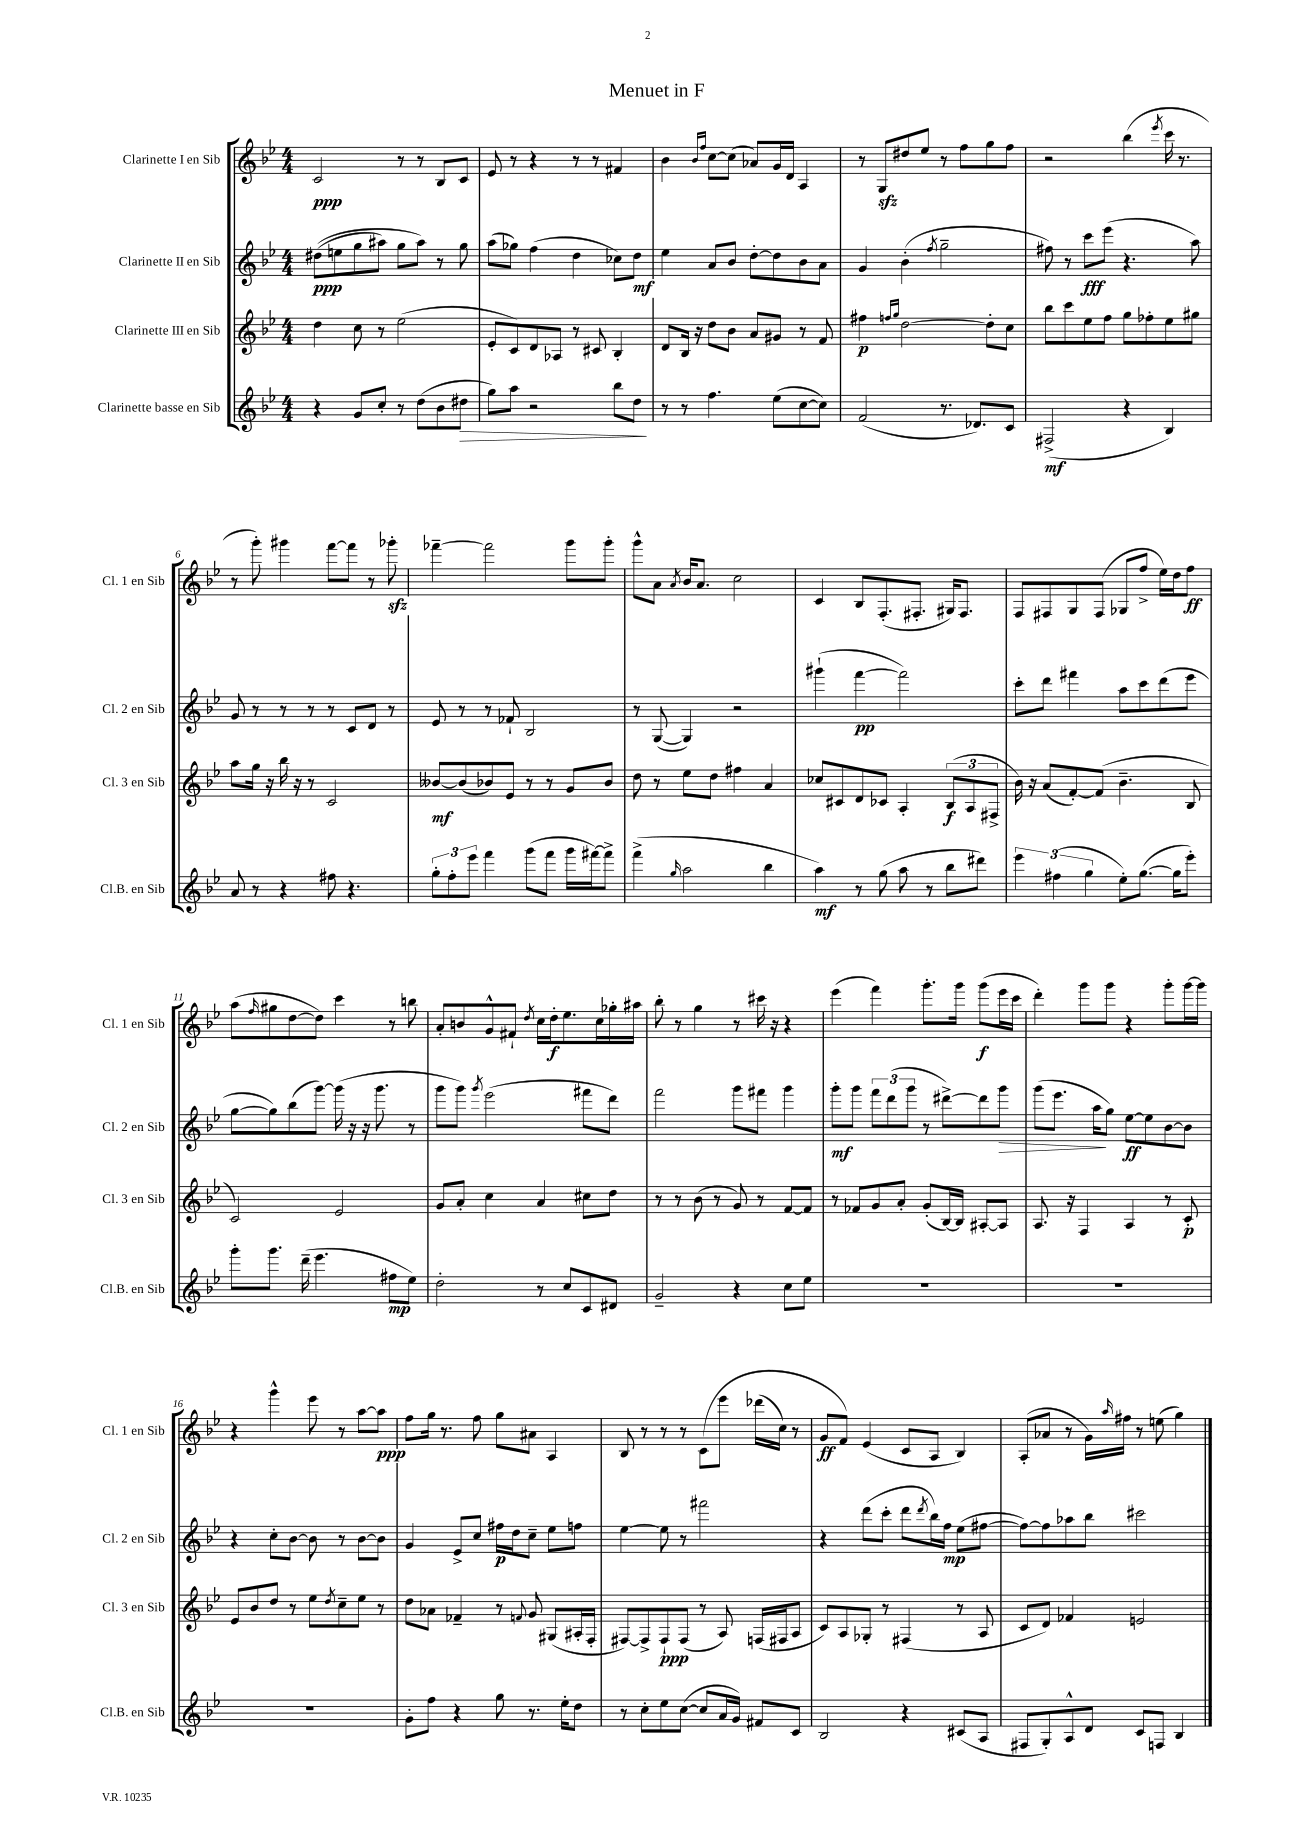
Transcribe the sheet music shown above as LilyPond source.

\header { title = "Menuet in F" }
<<
\new StaffGroup <<
\new Staff = "s0" \with { instrumentName = "Clarinette I en Sib" shortInstrumentName = "Cl. 1 en Sib" } {
    \clef treble \key bes \major \numericTimeSignature \time 4/4
    c'2\ppp r8 r8 bes8 c'8 |
    ees'8 r8 r4 r8 r8 fis'4 |
    bes'4 \grace { bes'16 f''16 } c''8~ c''8( aes'8) g'16 d'16 a4 |
    r8 g8\sfz dis''8 ees''8 r8 f''8 g''8 f''8 |
    r2 bes''4( \acciaccatura { ees'''8 } c'''16 r8. |
    r8 g'''8-.) gis'''4 f'''8~ f'''8 r8 ges'''8-.\sfz |
    fes'''4~-- fes'''2 g'''8 g'''8-. |
    g'''8-^ a'8 \acciaccatura { a'8 } bes'16 a'8. c''2 |
    c'4 bes8 f8.-.( fis8.-. gis16) fis8. |
    f8 fis8 g8 fis8( ges8 f''8-> ees''16) d''16 f''8\ff |
    a''8( \grace { f''16 } gis''8 d''8~ d''8) c'''4 r8 b''8 |
    a'8-. b'8 g'8-^ fis'8-! \acciaccatura { d''8 } c''16 d''16-.\f ees''8. c''16 ges''16-. ais''16 |
    bes''8-. r8 g''4 r8 cis'''16 r16 r4 |
    ees'''4( f'''4) g'''8.-. g'''16 g'''8\f( ees'''16 c'''16 |
    d'''4-.) g'''8 g'''8 r4 g'''8-. g'''16~ g'''16 |
    r4 g'''4-^ ees'''8 r8 a''8~ a''8\ppp |
    f''8 g''16 r8. f''8 g''8 ais'8 a4 |
    bes8 r8 r8 r8 c'8\( ees'''8 des'''16( c''16) r8 |
    g'8\ff f'8\) ees'4( c'8 a8 bes4) |
    a8-.( aes'8 r8 g'16) \grace { a''16 } fis''16 r8 e''8( g''4) \bar "|." |
}
\new Staff = "s1" \with { instrumentName = "Clarinette II en Sib" shortInstrumentName = "Cl. 2 en Sib" } {
    \clef treble \key bes \major \numericTimeSignature \time 4/4
    dis''8\ppp(\( e''8 g''8 ais''8) g''8 ais''8\) r8 g''8 |
    a''8( ges''8) f''4( d''4 ces''8) d''8\mf |
    ees''4 a'8 bes'8 d''8~-. d''8 bes'8 a'8 |
    g'4 bes'4-.( \acciaccatura { f''8 } g''2-- |
    fis''8) r8 c'''8\fff ees'''8( r4. a''8) |
    g'8 r8 r8 r8 r8 c'8 d'8 r8 |
    ees'8 r8 r8 fes'8-! bes2 |
    r8 g8~( g4) r2 |
    gis'''4-!( f'''4~\pp f'''2) |
    c'''8-. d'''8 fis'''4 a''8 c'''8 d'''8( ees'''8 |
    g''8~ g''8) bes''8( g'''8~) g'''16( r16 r16 g'''8. r8 |
    g'''8 g'''8) \acciaccatura { g'''8 } ees'''2( fis'''8 d'''8) |
    f'''2 g'''8 fis'''8 g'''4 |
    g'''8-.\mf g'''8 \tuplet 3/2 { f'''8 d'''8( g'''8 } r8 dis'''8~->) dis'''8 g'''8\> |
    g'''8( ees'''8. a''16\! g''8) ees''8~\ff ees''8 bes'8~ bes'8 |
    r4 c''8-. bes'8~ bes'8 r8 bes'8~ bes'8 |
    g'4 ees'8-> c''8 fis''16\p d''16 c''8-- ees''8 f''8 |
    ees''4~ ees''8 r8 fis'''2 |
    r4 d'''8( c'''8-. d'''8 \acciaccatura { d'''8 } bes''16) f''16\mp ees''8( fis''8~ |
    fis''8~) fis''8 aes''8 bes''8 cis'''2 \bar "|." |
}
\new Staff = "s2" \with { instrumentName = "Clarinette III en Sib" shortInstrumentName = "Cl. 3 en Sib" } {
    \clef treble \key bes \major \numericTimeSignature \time 4/4
    d''4 c''8 r8 ees''2( |
    ees'8-. c'8) d'8 aes8 r8 cis'8 bes4-. |
    d'8 bes16 r16 d''8 bes'8 a'8 gis'8 r8 f'8 |
    fis''4\p \grace { f''16 g''16 } d''2~ d''8-. c''8 |
    bes''8 c'''8 ees''8 f''8 g''8 fes''8-. ees''8 gis''8 |
    a''8 g''16 r16 bes''16 r16 r8 c'2 |
    beses'8~\mf beses'8( bes'8) ees'8 r8 r8 g'8 bes'8 |
    d''8 r8 ees''8 d''8 fis''4 a'4 |
    ces''8 cis'8 d'8 ces'8 a4-. \tuplet 3/2 { bes8\f( a8 fis8-> } |
    bes'16) r16 a'8( f'8~-.) f'8( bes'4.-- bes8 |
    c'2) ees'2 |
    g'8 a'8-. c''4 a'4 cis''8 d''8 |
    r8 r8 bes'8( r8 g'8) r8 f'8~ f'8 |
    r8 fes'8 g'8 a'8-. g'8-.( bes16~) bes16 ais8~-. ais8 |
    a8. r16 f4 a4 r8 c'8-.\p |
    ees'8 bes'8 d''8 r8 ees''8 \acciaccatura { d''8 } c''8-- ees''8 r8 |
    d''8 aes'8 fes'4-- r8 \appoggiatura { f'8 } g'8 gis8( ais16-. f16-. |
    fis8~) fis8-> fis8-!\ppp fis8( r8 a8) f16( fis16 a8 |
    c'8) a8 ges8-. r8 fis4( r8 a8 |
    c'8 d'8) fes'4 e'2 \bar "|." |
}
\new Staff = "s3" \with { instrumentName = "Clarinette basse en Sib" shortInstrumentName = "Cl.B. en Sib" } {
    \clef treble \key bes \major \numericTimeSignature \time 4/4
    r4 g'8 c''8-. r8 d''8( bes'8 dis''8\> |
    g''8) a''8 r2 bes''8 d''8\! |
    r8 r8 f''4. ees''8( c''8~ c''8) |
    f'2( r8. des'8.) c'8 |
    fis2->\mf( r4 bes4) |
    a'8 r8 r4 fis''8 r4. |
    \tuplet 3/2 { g''8-. f''8-. ees'''8 } f'''4 g'''8( f'''8 g'''16 fis'''16~) fis'''8-> |
    f'''4->( \grace { g''16 } a''2 bes''4 |
    a''4\mf) r8 g''8( a''8 r8 bes''8 dis'''8) |
    \tuplet 3/2 { ees'''4 fis''4( g''4 } ees''8-.) g''8.~( g''16 ees'''8-.) |
    g'''8-. g'''8. d'''16--( ees'''4. fis''8\mp ees''8) |
    d''2-. r8 c''8 c'8 dis'8 |
    g'2-- r4 c''8 ees''8 |
    R1 |
    R1 |
    R1 |
    g'8-. f''8 r4 g''8 r8. ees''16-. d''8 |
    r8 c''8-. ees''8 c''8~( c''8 a'16 g'16) fis'8 c'8 |
    bes2 r4 cis'8( a8 |
    fis8 g8-.) a8-^ d'8 c'8 f8 bes4 \bar "|." |
}
>>
>>
